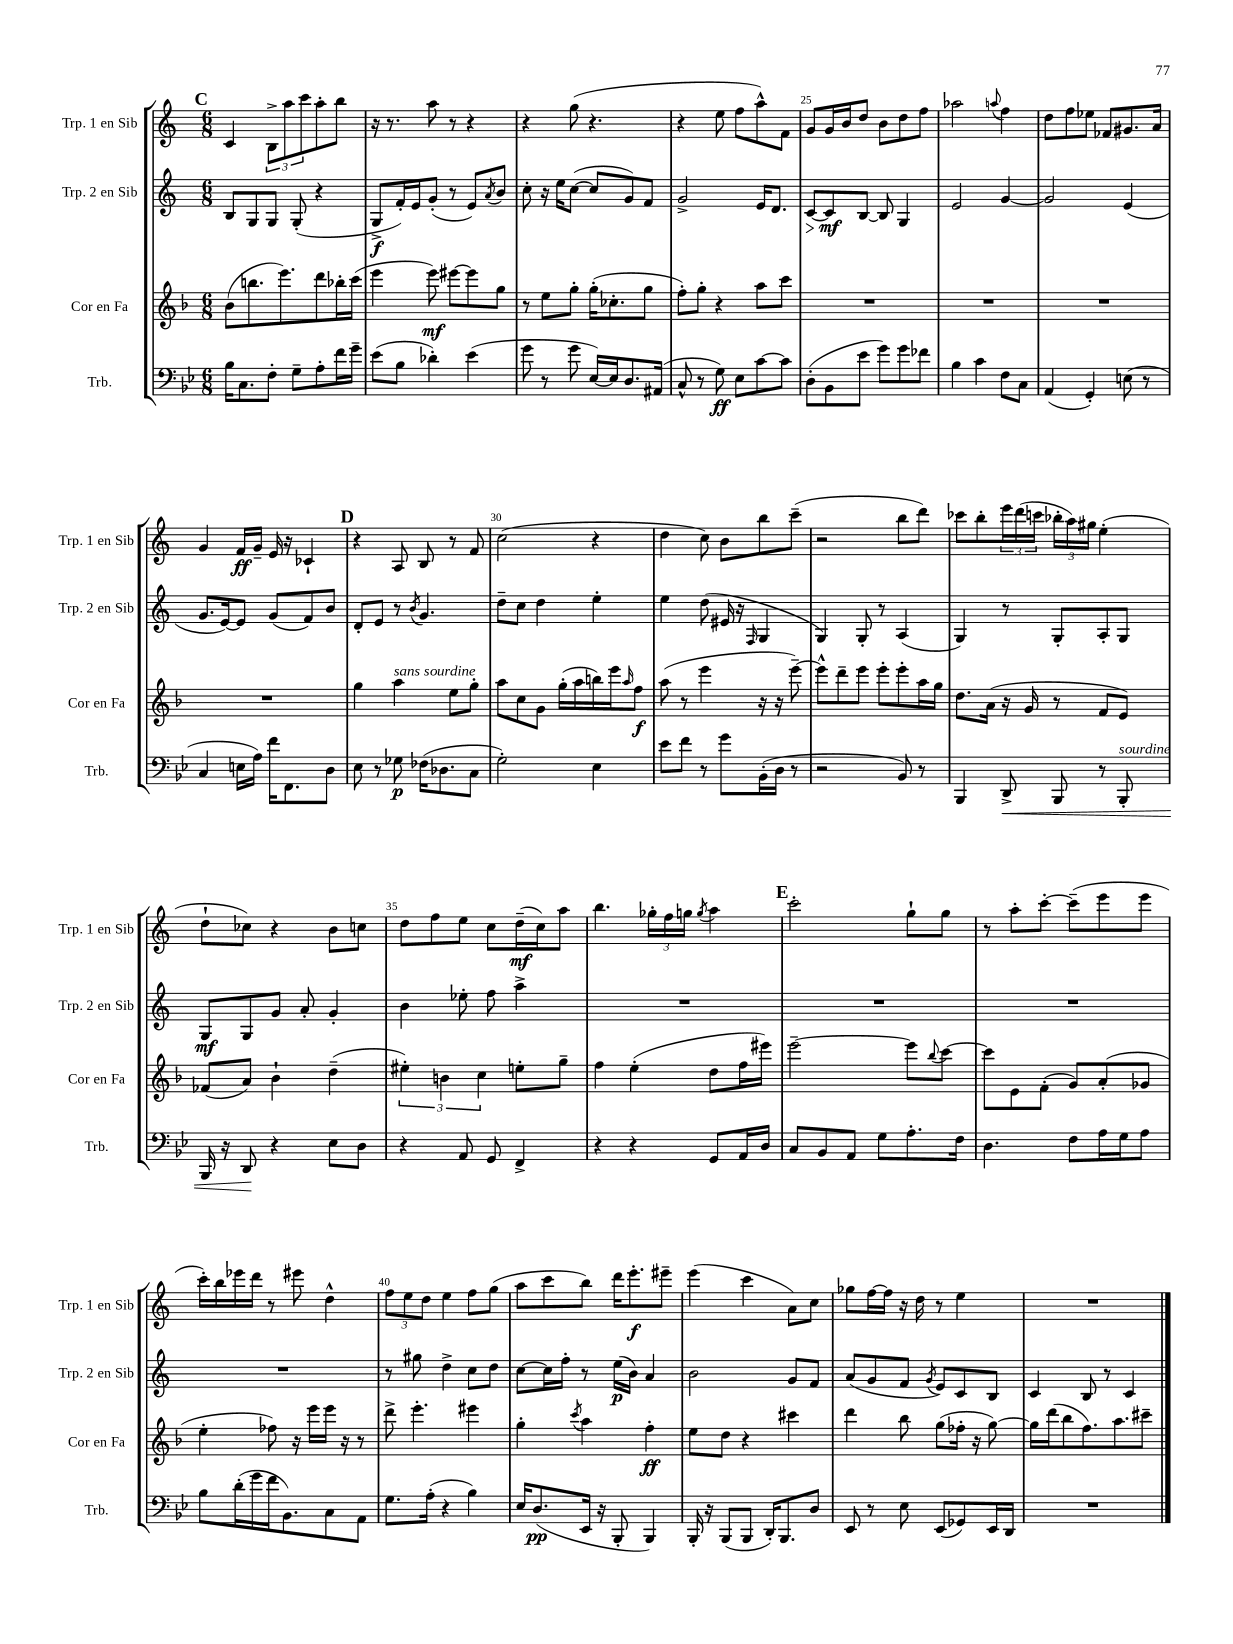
<<
\new StaffGroup <<
\new Staff = "s0" \with { instrumentName = "Trp. 1 en Sib" shortInstrumentName = "Trp. 1 en Sib" } {
    \clef treble \key c \major \numericTimeSignature \time 6/8
    \mark \markup { \bold "C" } c'4 \tuplet 3/2 { b8-> a''8 c'''8 } a''8-. b''8 |
    r16 r8. a''8 r8 r4 |
    r4 g''8( r4. |
    r4 e''8 f''8 a''8-^) f'8 |
    g'8 g'16 b'16 d''8 b'8 d''8 f''8 |
    aes''2 \appoggiatura { a''8 } f''4 |
    d''8 f''8 ees''8 fes'8 gis'8. a'16 |
    g'4 f'16\ff g'16-- e'16 r16 ces'4-! |
    \mark \markup { \bold "D" } r4 a8 b8 r8 f'8 |
    c''2( r4 |
    d''4 c''8) b'8 b''8 c'''8--( |
    r2 b''8 d'''8) |
    ces'''8 b''8-. \tuplet 3/2 { e'''16 d'''16( c'''16 } \tuplet 3/2 { bes''16-. a''16) gis''16 } e''4-.( |
    d''8-! ces''8) r4 b'8 c''8 |
    d''8 f''8 e''8 c''8 d''16--\mf( c''16) a''8 |
    b''4. \tuplet 3/2 { ges''16-. f''16 g''16 } \acciaccatura { g''8 } a''4 |
    \mark \markup { \bold "E" } c'''2-. g''8-! g''8 |
    r8 a''8-. c'''8~-. c'''8--( e'''8 e'''8 |
    c'''16-.) b''16 ees'''16 d'''16 r8 eis'''8 d''4-^ |
    \tuplet 3/2 { f''8 e''8 d''8 } e''4 f''8 g''8( |
    a''8 c'''8 b''8) d'''16 e'''8.-.\f eis'''8-- |
    e'''4( c'''4 a'8) c''8 |
    ges''8 f''16~ f''16 r16 d''16 r8 e''4 |
    R2. \bar "|." |
}
\new Staff = "s1" \with { instrumentName = "Trp. 2 en Sib" shortInstrumentName = "Trp. 2 en Sib" } {
    \clef treble \key c \major \numericTimeSignature \time 6/8
    \mark \markup { \bold "C" } b8 g8 g8 g8-.( r4 |
    g8->\f f'16-.) e'16 g'8-.( r8 e'8) \acciaccatura { a'8 } b'8 |
    c''8-. r16 e''16 c''8~( c''8 g'8) f'8 |
    g'2-> e'16 d'8. |
    c'8~\> c'8\mf\! b8~ b8 g4 |
    e'2 g'4~ |
    g'2 e'4( |
    g'8. e'16~) e'8 g'8( f'8) b'8 |
    \mark \markup { \bold "D" } d'8-. e'8 r8 \acciaccatura { b'8 } g'4. |
    d''8-- c''8 d''4 e''4-. |
    e''4 d''8( eis'16 r16 \grace { f16 } g4 |
    g4) g8-. r8 a4( |
    g4) r8 g8-. a8-. g8 |
    g8\mf g8 g'8 a'8-. g'4-. |
    b'4 ees''8-. f''8 a''4-> |
    R2. |
    \mark \markup { \bold "E" } R2. |
    R2. |
    R2. |
    r8 gis''8 d''4-> c''8 d''8 |
    c''8~ c''16 f''16-. r8 e''16\p( b'16) a'4 |
    b'2 g'8 f'8 |
    a'8( g'8 f'8 \acciaccatura { g'8 } e'8) c'8 b8 |
    c'4 b8 r8 c'4 \bar "|." |
}
\new Staff = "s2" \with { instrumentName = "Cor en Fa" shortInstrumentName = "Cor en Fa" } {
    \clef treble \key f \major \numericTimeSignature \time 6/8
    \mark \markup { \bold "C" } bes'8( b''8. e'''8.) d'''8 bes''16-. c'''16( |
    e'''4 e'''8\mf) eis'''8~ eis'''8 g''8 |
    r8 e''8 g''8-. g''16-.( ces''8.-. g''8 |
    f''8-.) g''8-. r4 a''8 c'''8 |
    R2. |
    R2. |
    R2. |
    R2. |
    \mark \markup { \bold "D" } g''4 a''4^\markup { \italic "sans sourdine" } e''8 g''8-. |
    a''8 c''8 g'8 g''16-.( a''16 b''16) e'''16 \grace { a''16 } f''8\f |
    a''8( r8 e'''4 r16 r16 e'''8~--) |
    e'''8-^ d'''8-- e'''8 e'''8-. e'''8-. a''16 g''16 |
    d''8. a'16( r16 g'16 r8 f'8 e'8) |
    fes'8( a'8) bes'4-! d''4--( |
    \tuplet 3/2 { eis''4-.) b'4 c''4 } e''8-. g''8-- |
    f''4 e''4-.( d''8 f''16 eis'''16) |
    \mark \markup { \bold "E" } e'''2~-- e'''8 \appoggiatura { bes''8 } c'''8~ |
    c'''8 e'8 f'8-.( g'8) a'8-.( ges'8 |
    e''4-. fes''8) r16 e'''16 e'''16 r16 r8 |
    d'''8-> e'''4.-. eis'''4 |
    g''4-. \acciaccatura { c'''8 } a''4 f''4-.\ff |
    e''8 d''8 r4 cis'''4 |
    d'''4 bes''8 g''8( fes''16-. r16 g''8~) |
    g''16 d'''16( bes''8 f''8.) a''8. cis'''8-- \bar "|." |
}
\new Staff = "s3" \with { instrumentName = "Trb." shortInstrumentName = "Trb." } {
    \clef bass \key bes \major \numericTimeSignature \time 6/8
    \mark \markup { \bold "C" } bes16 c8. f8-. g8-- a8-. f'16 g'16-- |
    ees'8( bes8 des'4-.) ees'4( |
    g'8 r8 g'8 ees16~) ees16 d8. ais,16( |
    c8-^ r8 g8\ff) ees8 c'8~ c'8 |
    d8-.( bes,8 ees'8 g'8) g'8 fes'8 |
    bes4 c'4 f8 c8 |
    a,4( g,4-.) e8( r8 |
    c4 e16 a16) f'16 f,8. d8 |
    \mark \markup { \bold "D" } ees8 r8 ges8\p fes16( des8. c8 |
    g2-.) ees4 |
    ees'8 f'8 r8 g'8 bes,16-.( d16 r8 |
    r2 bes,8) r8 |
    bes,,4 d,8->\< bes,,8 r8 bes,,8-.^\markup { \italic "sourdine" } |
    bes,,16 r16 d,8\! r4 ees8 d8 |
    r4 a,8 g,8 f,4-> |
    r4 r4 g,8 a,16 d16 |
    \mark \markup { \bold "E" } c8 bes,8 a,8 g8 a8.-. f16 |
    d4. f8 a16 g16 a8 |
    bes8 d'16-.( g'16 f'16 bes,8.) c8 a,8 |
    g8. a16-.( r4 bes4) |
    ees16 d8.\pp( ees,16 r16 bes,,8-. bes,,4) |
    bes,,16-. r16 bes,,8( bes,,8 d,16-.) bes,,8. d8 |
    ees,8 r8 ees8 ees,8( ges,8) ees,16 d,16 |
    R2. \bar "|." |
}
>>
>>
\layout { \context { \Score currentBarNumber = #21 \override BarNumber.break-visibility = ##(#f #t #t) barNumberVisibility = #(every-nth-bar-number-visible 5) } }
